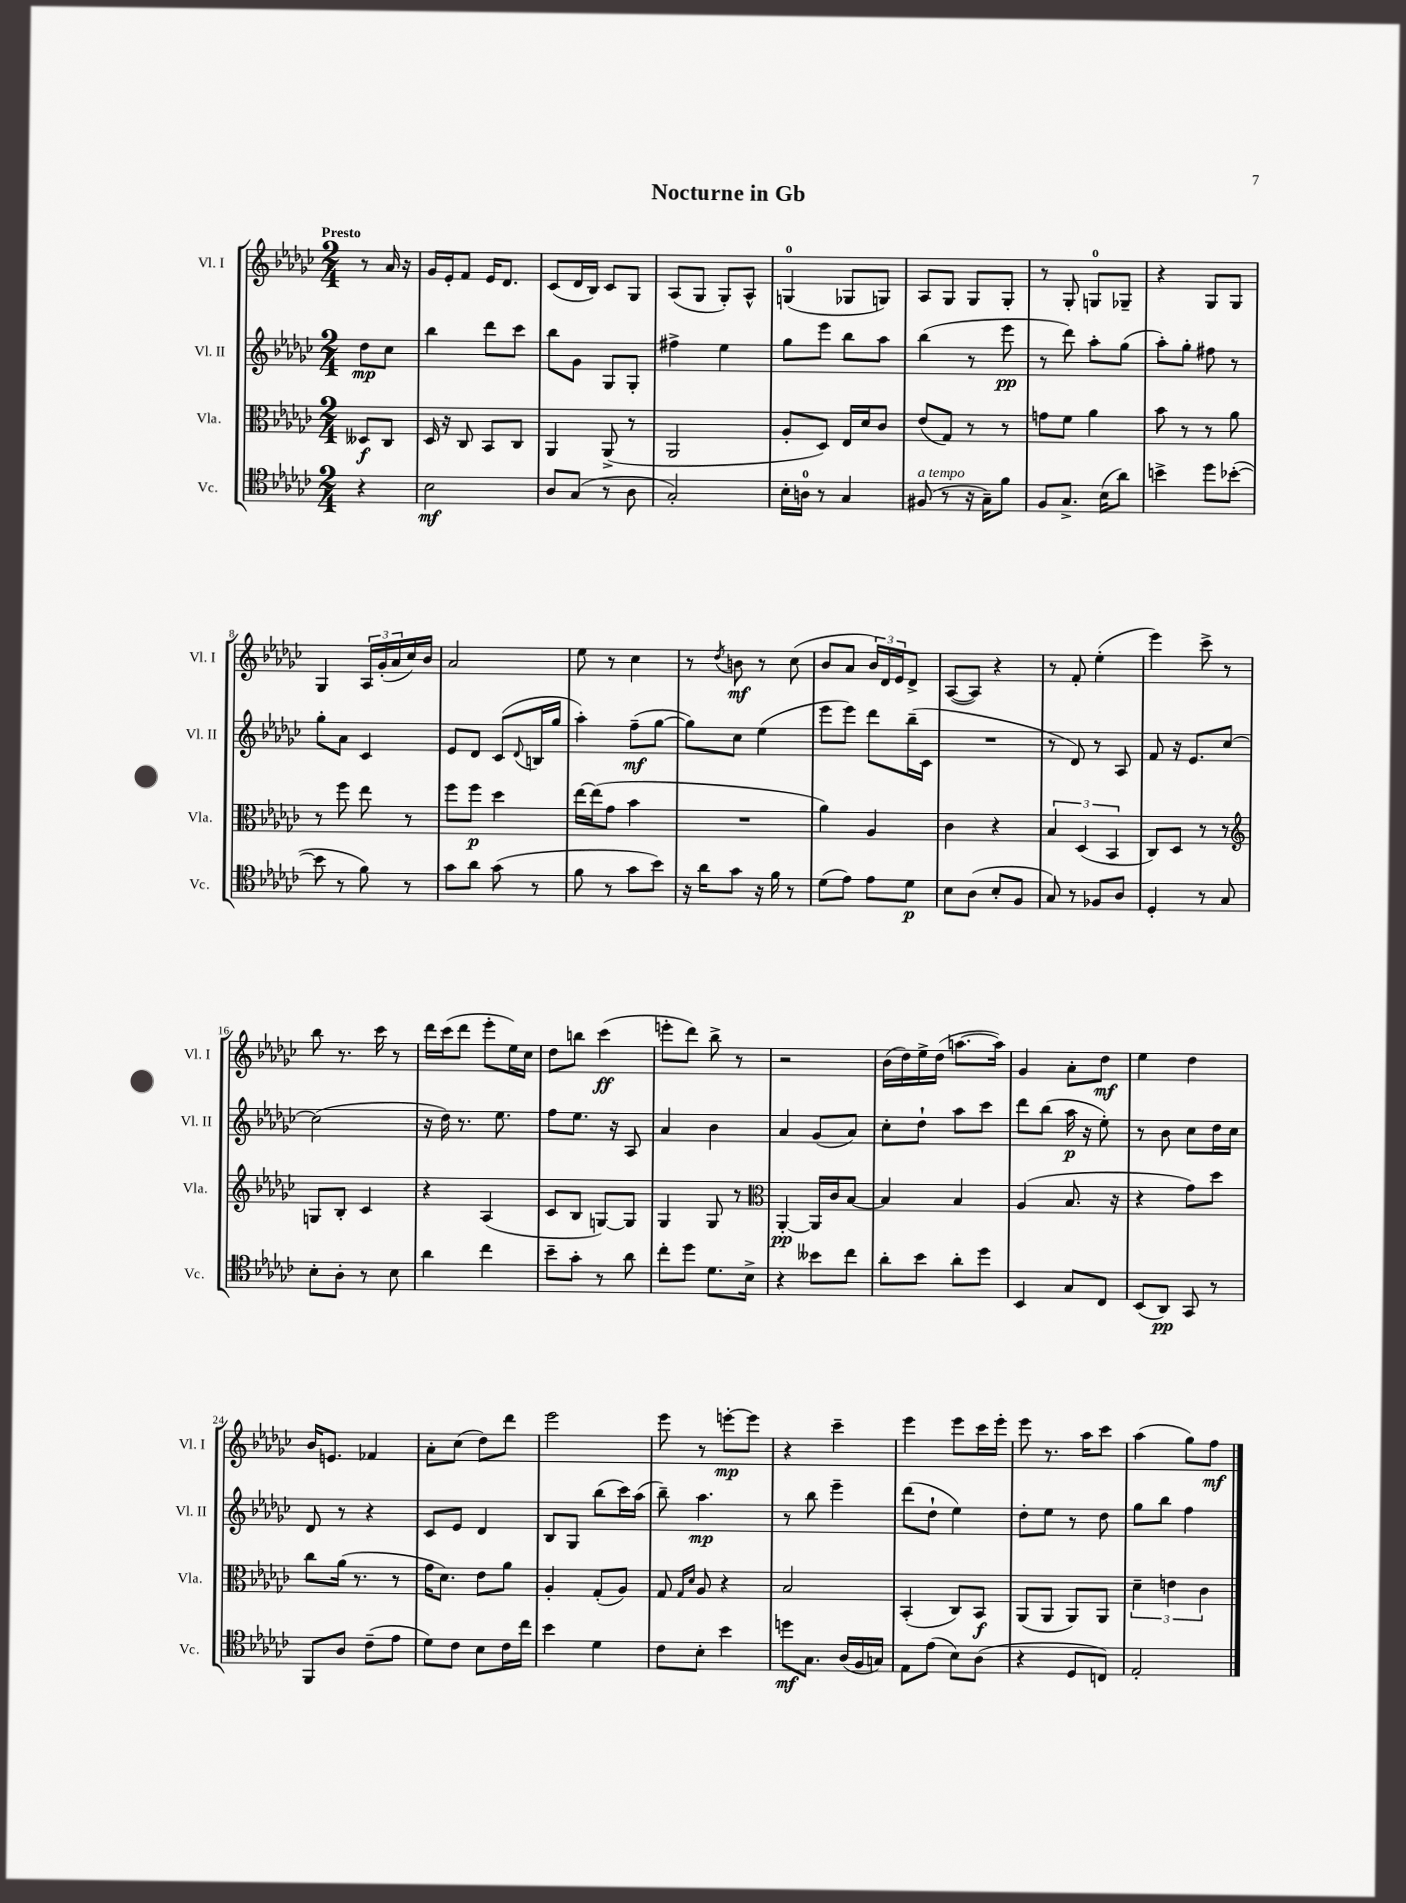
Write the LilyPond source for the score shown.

\header { title = "Nocturne in Gb" }
<<
\new StaffGroup <<
\new Staff = "s0" \with { instrumentName = "Vl. I" shortInstrumentName = "Vl. I" } {
    \clef treble \key ges \major \numericTimeSignature \time 2/4 \partial 4 \tempo "Presto"
    r8 aes'16 r16 |
    ges'16 ees'16-. f'8 ees'16 des'8. |
    ces'8( des'16 bes16) ces'8 ges8 |
    aes8( ges8 ges8-.) aes8-^ |
    g4-0( ges8 g8) |
    aes8 ges8 ges8 ges8-. |
    r8 ges8-. g8-0 ges8-- |
    r4 ges8 ges8 |
    ges4 \tuplet 3/2 { aes16 ges'16-.( aes'16 } ces''16) bes'16 |
    aes'2 |
    ees''8 r8 ces''4 |
    r8 \acciaccatura { des''8 } b'8\mf r8 ces''8( |
    bes'8 aes'8 \tuplet 3/2 { bes'16) des'16 ees'16 } des'8-> |
    aes8~( aes8) r4 |
    r8 f'8-. ees''4-.( |
    ees'''4) ces'''8-> r8 |
    bes''8 r8. ces'''16 r8 |
    des'''16 ces'''16( des'''8 ees'''8-. ees''16) ces''16 |
    des''8 b''8 ces'''4\ff( |
    e'''8-. des'''8) bes''8-> r8 |
    r2 |
    bes'16( des''16) ees''16-> des''16( a''8.~ a''16) |
    ges'4 aes'8-. des''8\mf |
    ees''4 des''4 |
    bes'16 e'8. fes'4 |
    aes'8-. ces''8( des''8) des'''8 |
    ees'''2 |
    ees'''8 r8 e'''8~-.\mp e'''8 |
    r4 ces'''4-- |
    ees'''4 ees'''8 ces'''16 ees'''16-. |
    ees'''8 r8. aes''16 ces'''8 |
    aes''4( ges''8) f''8\mf \bar "|." |
}
\new Staff = "s1" \with { instrumentName = "Vl. II" shortInstrumentName = "Vl. II" } {
    \clef treble \key ges \major \numericTimeSignature \time 2/4 \partial 4
    des''8\mp ces''8 |
    bes''4 des'''8 ces'''8 |
    bes''8 ges'8 ges8 ges8-. |
    fis''4-> ees''4 |
    ges''8 ees'''8 bes''8 aes''8 |
    bes''4( r8 ees'''8\pp |
    r8 des'''8) aes''8-. ges''8( |
    aes''8-.) ges''8-. fis''8 r8 |
    ges''8-. aes'8 ces'4 |
    ees'8 des'8 ces'8( \appoggiatura { des'8 } b16 ges''16 |
    aes''4-.) f''8--\mf( ges''8~ |
    ges''8) ces''8 ees''4( |
    ees'''8 ees'''8) des'''8 bes''16--( ces'16 |
    R2 |
    r8 des'8) r8 aes8 |
    f'8 r16 ees'8. ces''8~ |
    ces''2( |
    r16 des''16) r8. ees''8. |
    f''8 ees''8. r16 aes8 |
    aes'4 bes'4 |
    aes'4 ges'8( aes'8) |
    ces''8-. des''8-! aes''8 ces'''8 |
    des'''8 bes''8( aes''16\p r16 ees''8-.) |
    r8 bes'8 ces''8 des''16 ces''16 |
    des'8 r8 r4 |
    ces'8 ees'8 des'4 |
    bes8 ges8 bes''8( ces'''16) aes''16( |
    bes''8--) aes''4.\mp |
    r8 bes''8 ees'''4-- |
    des'''8( des''8-! ees''4) |
    des''8-. ees''8 r8 des''8 |
    ges''8 bes''8 f''4 \bar "|." |
}
\new Staff = "s2" \with { instrumentName = "Vla." shortInstrumentName = "Vla." } {
    \clef alto \key ges \major \numericTimeSignature \time 2/4 \partial 4
    deses8\f ces8 |
    des16 r16 ces8 bes,8 ces8 |
    aes,4 aes,8->( r8 |
    aes,2 |
    aes8-. des8) ees16 des'16 ces'8 |
    ees'8( ges8) r8 r8 |
    g'8 f'8 aes'4 |
    bes'8 r8 r8 aes'8 |
    r8 f''8 ees''8 r8 |
    f''8 f''8\p des''4 |
    ees''16~ ees''16( ges'8 bes'4 |
    R2 |
    aes'4) aes4 |
    ces'4 r4 |
    \tuplet 3/2 { bes4 des4( bes,4 } |
    ces8) des8 r8 r8 |
    \clef treble g8 bes8-. ces'4 |
    r4 aes4( |
    ces'8 bes8 g8~) g8 |
    ges4 ges8 r8 |
    \clef alto aes,4~-.\pp aes,16 ces'16 bes8~ |
    bes4 bes4 |
    aes4( bes8. r16 |
    r4 ges'8) des''8 |
    ces''8 aes'16( r8. r8 |
    ges'16 des'8.) ees'8 aes'8 |
    aes4-. ges8-.( aes8) |
    ges8 \grace { ges16 des'16 } aes8 r4 |
    bes2 |
    bes,4-.( ces8) bes,8\f |
    aes,8( aes,8 aes,8) aes,8 |
    \tuplet 3/2 { des'4-- e'4 ces'4 } \bar "|." |
}
\new Staff = "s3" \with { instrumentName = "Vc." shortInstrumentName = "Vc." } {
    \clef tenor \key ges \major \numericTimeSignature \time 2/4 \partial 4
    r4 |
    bes2\mf |
    aes8 ges8( r8 aes8 |
    ges2-.) |
    bes16-. a16-0 r8 ges4 |
    fis8^\markup { \italic "a tempo" }( r8 r16 ges16--) f'8 |
    f8 ges8.-> bes16( aes'8) |
    b'4-> des''8 bes'8~-.( |
    bes'8 r8 f'8) r8 |
    ges'8 aes'8 ges'8( r8 |
    f'8 r8 ges'8 bes'8) |
    r16 aes'16 ges'8 r16 f'16 r8 |
    des'8( ees'8) ees'8 des'8\p |
    bes8 aes8( bes8-. f8 |
    ges8) r8 fes8 aes8 |
    des4-. r8 ges8 |
    bes8-. aes8-. r8 bes8 |
    aes'4 ces''4 |
    bes'8-- ges'8-. r8 aes'8 |
    ces''8-. des''8 des'8. bes16-> |
    r4 beses'8 ces''8 |
    aes'8-. bes'8 aes'8-. des''8 |
    bes,4 ges8 ces8 |
    bes,8( aes,8\pp) ges,8 r8 |
    f,8 aes8 ces'8--( ees'8 |
    des'8) ces'8 bes8 ces'16 ces''16 |
    bes'4 des'4 |
    ces'8 bes8-. bes'4 |
    d''8\mf ges8. aes16( f16 g16) |
    ees8 ees'8( bes8) aes8( |
    r4 des8 c8) |
    ees2-. \bar "|." |
}
>>
>>
